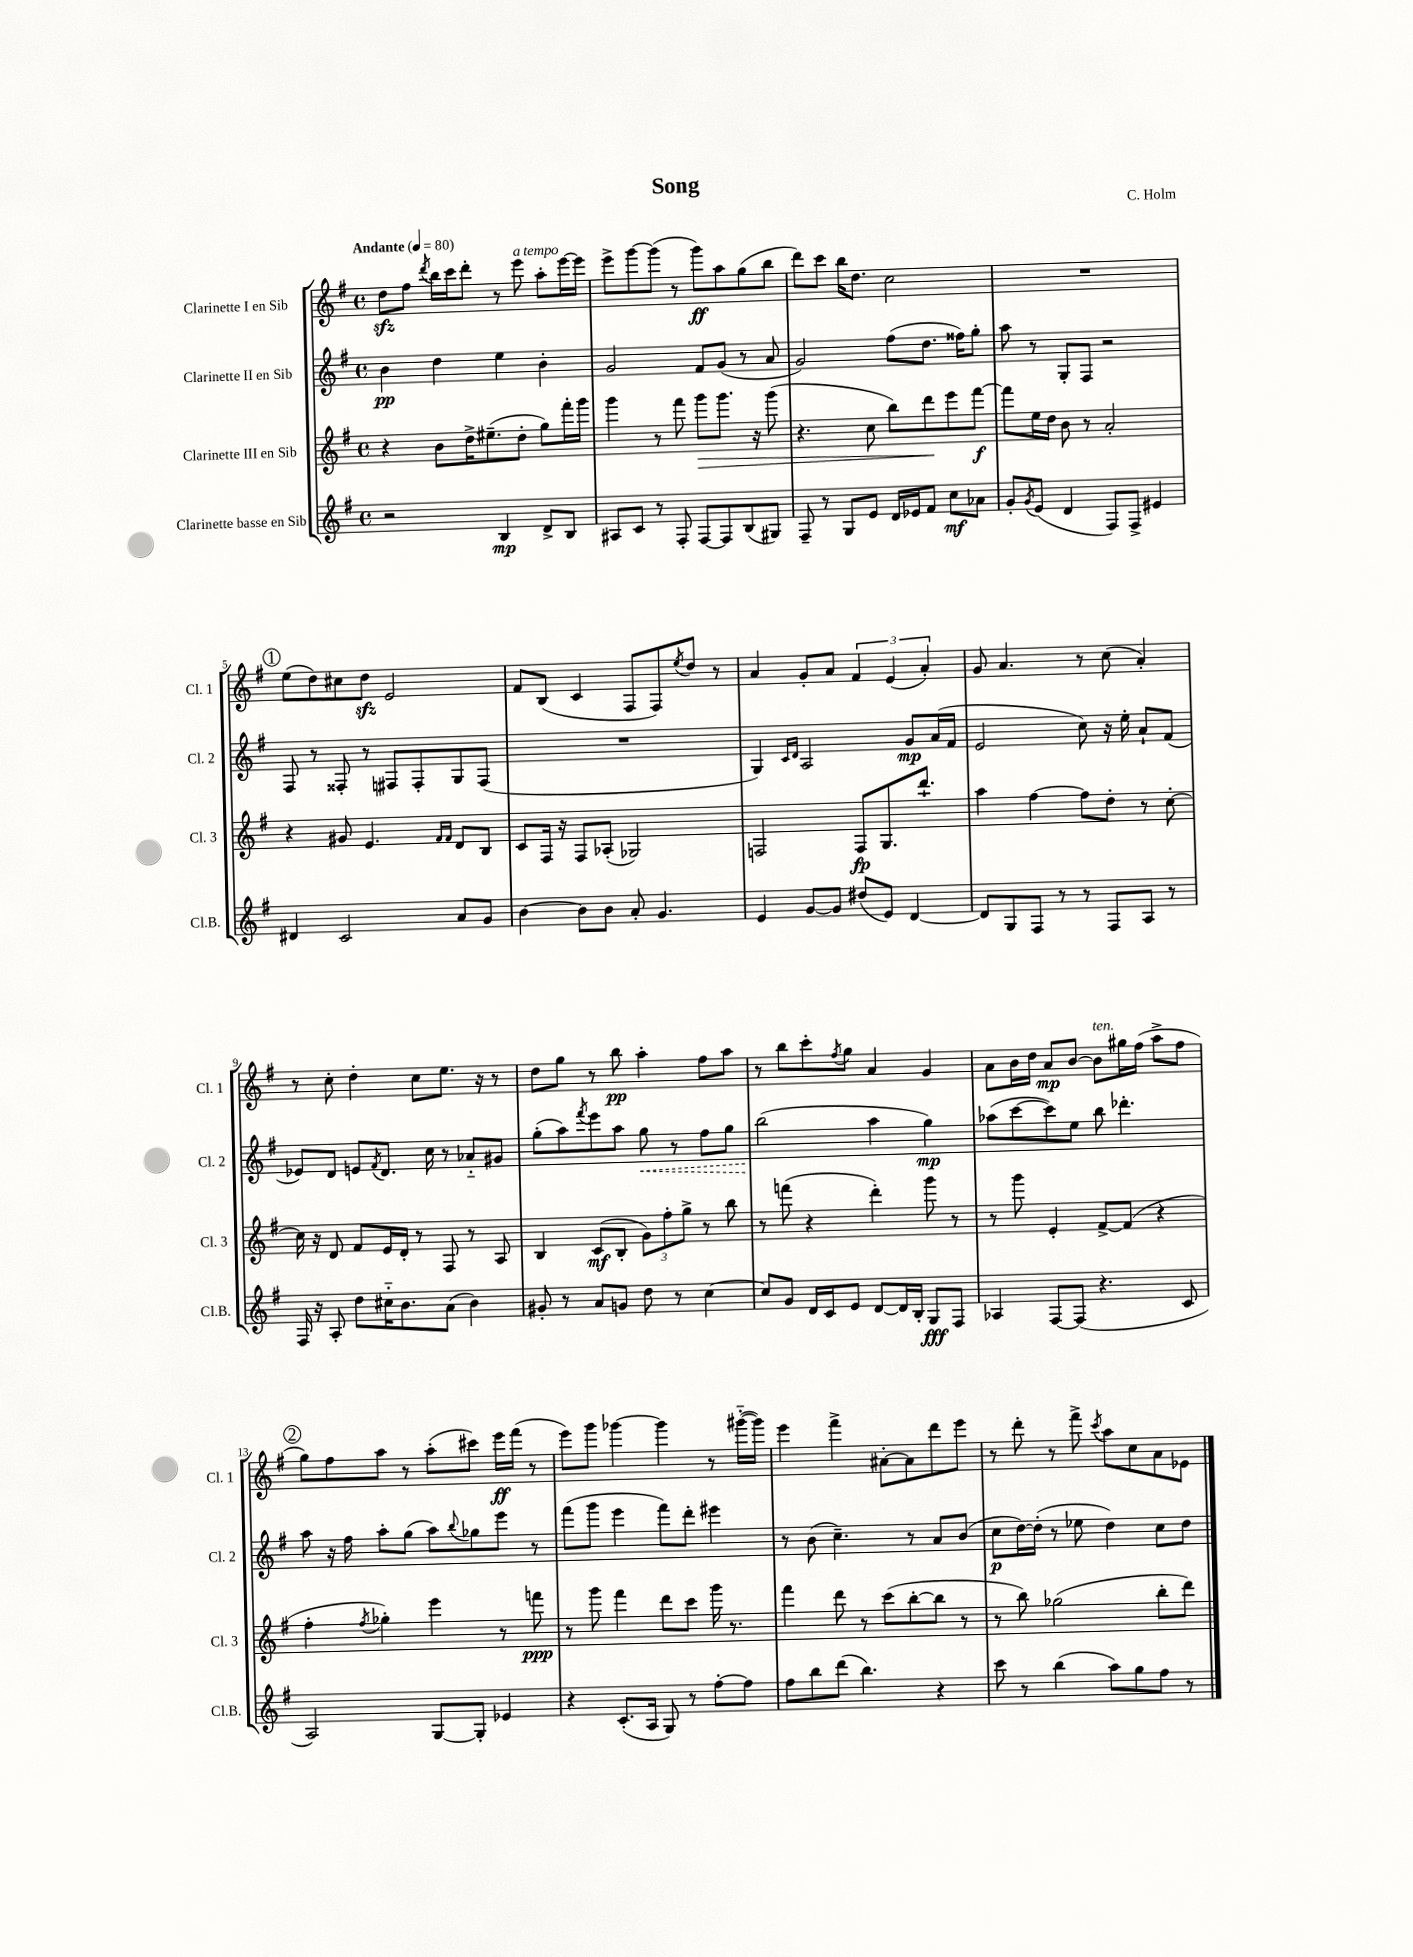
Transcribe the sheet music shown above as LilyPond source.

\header { title = "Song" composer = "C. Holm" }
<<
\new StaffGroup <<
\new Staff = "s0" \with { instrumentName = "Clarinette I en Sib" shortInstrumentName = "Cl. 1" } {
    \clef treble \key g \major \defaultTimeSignature \time 4/4 \tempo "Andante" 4 = 80
    d''8\sfz fis''8 \acciaccatura { d'''8 } b''16 c'''16 d'''8-. r8 e'''8^\markup { \italic "a tempo" } a''8-. e'''16~ e'''16 |
    e'''8-> g'''8~ g'''8( r8 g'''8\ff) a''8 g''8( b''8 |
    d'''8) c'''8 b''16 d''8. c''2 |
    R1 |
    \mark \markup { \circle "1" } e''8( d''8) cis''8 d''8\sfz e'2 |
    fis'8 b8( c'4 fis8 fis8) \acciaccatura { e''8 } d''8 r8 |
    a'4 g'8-. a'8 \tuplet 3/2 { fis'4 e'4( a'4-.) } |
    g'8 a'4. r8 c''8( a'4-.) |
    r8 c''8-. d''4-. c''8 e''8. r16 r8 |
    d''8 g''8 r8 b''8\pp a''4-. fis''8 a''8 |
    r8 b''8 c'''8-. \acciaccatura { fis''8 } g''8 a'4 g'4 |
    a'8 b'16 d''16 a'8\mp b'8~ b'8^\markup { \italic "ten." } gis''16 fis''16( a''8-> fis''8 |
    \mark \markup { \circle "2" } g''8) fis''8 a''8 r8 a''8-.( cis'''8) e'''16\ff fis'''16( r8 |
    e'''8) g'''8 ges'''4~ ges'''4 r8 gis'''16~-_( gis'''16) |
    e'''4 fis'''4-> ais'8~-. ais'8 d'''8 e'''8 |
    r8 d'''8-. r8 fis'''8-> \acciaccatura { c'''8 } a''8 c''8 a'8 ees'8 \bar "|." |
}
\new Staff = "s1" \with { instrumentName = "Clarinette II en Sib" shortInstrumentName = "Cl. 2" } {
    \clef treble \key g \major \defaultTimeSignature \time 4/4
    b'4\pp d''4 e''4 b'4-. |
    g'2 fis'8 g'8( r8 a'8 |
    g'2) fis''8( d''8. fisis''16) g''8-. |
    a''8 r8 g8-. fis8 r2 |
    \mark \markup { \circle "1" } fis8 r8 fisis8-. r8 fis8 fis8-. g8 fis8( |
    R1 |
    g4) \grace { c'16 d'16 } a2 g'8\mp a'16( fis'16 |
    e'2 c''8) r16 e''16-. a'8-! fis'8( |
    ees'8) d'8 e'8 \acciaccatura { fis'8 } d'8. c''16 r8 aes'8-_ gis'8 |
    g''8-.( a''8) \acciaccatura { fis'''8 } e'''8 a''8 \once \override Hairpin.style = #'dashed-line g''8\< r8 fis''8 g''8 |
    b''2\!( a''4 g''4\mp) |
    aes''8( c'''8~ c'''8) e''8 b''8 des'''4.-. |
    \mark \markup { \circle "2" } a''8 r16 fis''16 a''8-. g''8( a''8) \appoggiatura { b''8 } ges''8 e'''8 r8 |
    fis'''8( g'''8 e'''4 fis'''8) d'''8-. eis'''4 |
    r8 b'8( c''4.--) r8 a'8 b'8( |
    c''8\p d''16~) d''16-.( r8 ees''8 d''4) c''8 d''8 \bar "|." |
}
\new Staff = "s2" \with { instrumentName = "Clarinette III en Sib" shortInstrumentName = "Cl. 3" } {
    \clef treble \key g \major \defaultTimeSignature \time 4/4
    r4 b'8 d''16-> eis''8.--( d''8-. g''8) fis'''16-. g'''16 |
    g'''4 r8 fis'''8 g'''8\> g'''8. r16 g'''8( |
    r4. c''8 b''8) d'''8\! e'''8 fis'''8~\f |
    fis'''8 e''16 d''16 b'8 r8 a'2-. |
    \mark \markup { \circle "1" } r4 gis'8 e'4. \grace { fis'16 fis'16 } d'8 b8 |
    c'8 fis16 r16 fis8 aes8-.( ges2) |
    f2 f8\fp g8. d'''8.-! |
    a''4 fis''4~ fis''8 d''8-. r8 c''8~-. |
    c''16 r16 d'8 fis'8 e'16 d'16-. r8 fis8 r8 a8 |
    b4 c'8\mf( b8-. \tuplet 3/2 { g'8) fis''8-. g''8-> } r8 b''8 |
    r8 f'''8( r4 d'''4-.) g'''8 r8 |
    r8 g'''8 e'4-. fis'8~-> fis'8( r4 |
    \mark \markup { \circle "2" } fis''4-. \acciaccatura { fis''8 } ges''4-.) e'''4 r8 f'''8\ppp |
    r8 g'''8 fis'''4 d'''8 c'''8 g'''16 r8. |
    fis'''4 d'''8 r8 c'''8( b''8~-. b''8 r8 |
    r8 b''8) ges''2( b''8-. d'''8) \bar "|." |
}
\new Staff = "s3" \with { instrumentName = "Clarinette basse en Sib" shortInstrumentName = "Cl.B." } {
    \clef treble \key g \major \defaultTimeSignature \time 4/4
    r2 b4\mp d'8-> b8 |
    ais8 c'8 r8 fis8-. fis8~ fis8 b8( gis8) |
    fis8-- r8 g8 e'8 d'16 ees'16 fis'8 c''8\mf aes'8 |
    g'8-. \acciaccatura { g'8 } e'8( d'4 fis8) fis8-> eis'4 |
    \mark \markup { \circle "1" } dis'4 c'2 a'8 g'8 |
    b'4~ b'8 b'8 a'8-. g'4. |
    e'4 g'8~ g'8 dis''8( e'8) d'4~ |
    d'8 g8 fis8 r8 r8 fis8 a8 r8 |
    fis16 r16 a8-. d''8 cis''16-_ b'8. a'8( b'4) |
    gis'8-. r8 a'8 g'8 d''8 r8 c''4~ |
    c''8 g'8 d'16 c'16 e'8 d'8~ d'16 b16-. g8\fff fis8 |
    aes4 fis8~ fis8( r4. c'8 |
    \mark \markup { \circle "2" } a2) g8~ g8-. ees'4 |
    r4 c'8.-.( a16 g8) r8 fis''8~-. fis''8 |
    fis''8 b''8 d'''8( b''4.) r4 |
    c'''8 r8 b''4( a''8) g''8 fis''8 r8 \bar "|." |
}
>>
>>
